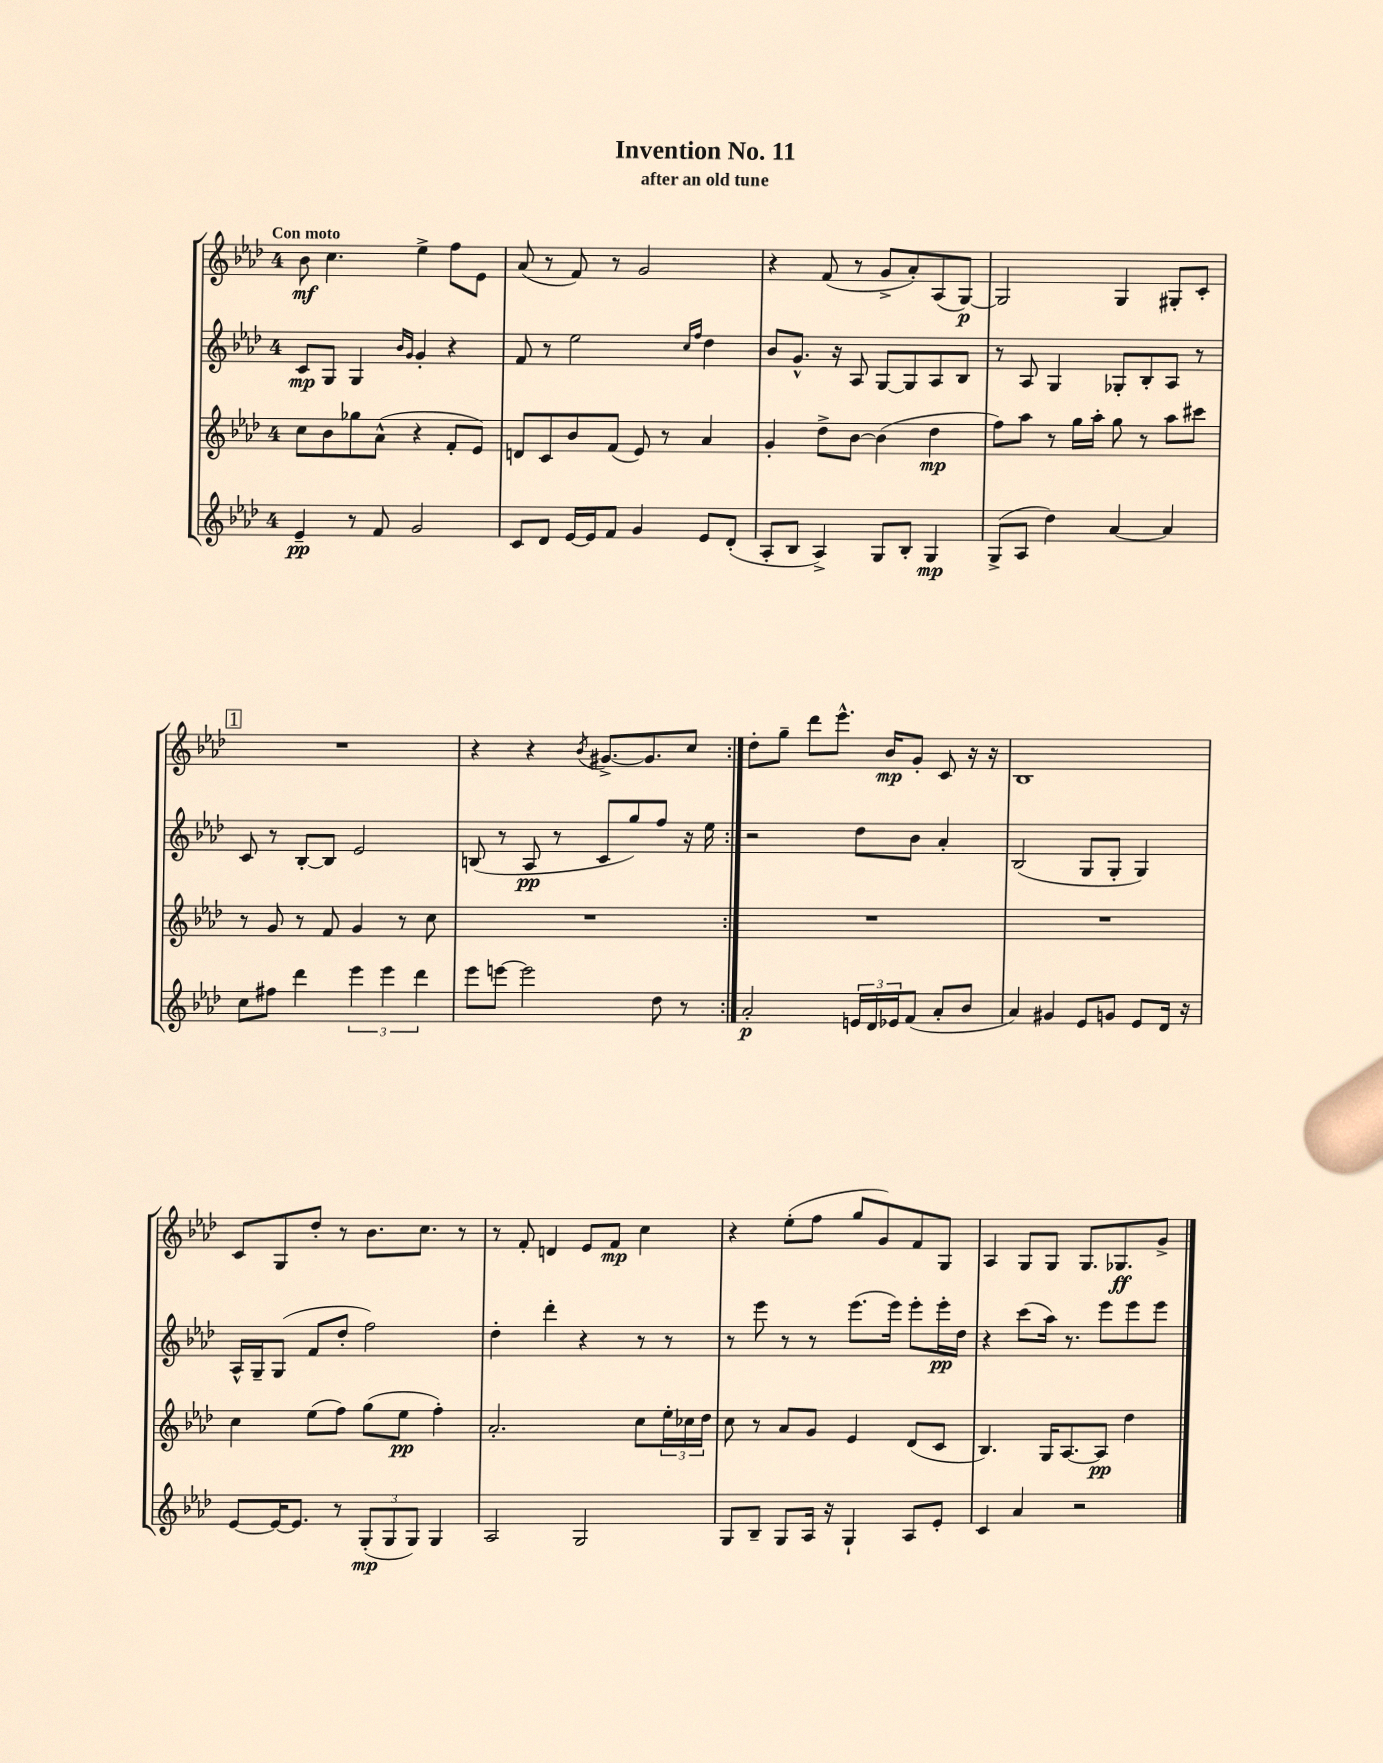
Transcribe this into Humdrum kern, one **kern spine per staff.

**kern	**kern	**kern	**kern
*staff4	*staff3	*staff2	*staff1
*clefG2	*clefG2	*clefG2	*clefG2
*k[b-e-a-d-]	*k[b-e-a-d-]	*k[b-e-a-d-]	*k[b-e-a-d-]
*M4/4	*M4/4	*M4/4	*M4/4
4e-~/	8cc\L	8c/L	8b-\
.	8b-\	8G/J	4.cc\
8r	8gg-\	4G/	.
8f/	(8a-^^\J	.	.
.	.	16qqb-/LL	.
.	.	16qqg/JJ	.
2g/	4r	4g'/	4ee-^\
.	8f'/L	4r	8ff\L
.	8e-/J)	.	8e-\J
=	=	=	=
8c/L	8d/L	8f/	(8a-/
8d-/J	8c/	8r	8r
[16e-/LL	8b-/	2ee-\	8f/)
16e-/]J	.	.	.
8f/J	(8f/J	.	8r
4g/	8e-/)	.	2g/
.	8r	.	.
.	.	16qqcc/LL	.
.	.	16qqff/JJ	.
8e-/L	4a-/	4dd-\	.
(8d-'/J	.	.	.
=	=	=	=
8A-'/L	4g'/	8b-/L	4r
8B-/J	.	8.g^^/J	.
4A-^/)	8dd-^\L	.	(8f/
.	.	16r	.
.	[8b-\J	8A-/	8r
8G/L	(4b-\]	[8G/L	8g^/L
8B-'/J	.	8G/]	8a-'/)
4G/	4dd-\	8A-/	(8A-/
.	.	8B-/J	[8G/J)
=	=	=	=
(8G^/L	8ff\L)	8r	2G/]
8A-/J	8aa-\J	8A-/	.
4dd-\)	8r	4G/	.
.	16gg\LL	.	.
.	16aa-'\JJ	.	.
[4a-/	8gg\	8G-'/L	4G/
.	8r	8B-'/	.
4a-/]	8aa-\L	8A-/J	8G#'/L
.	8ccc#\J	8r	8c'/J
=	=	=	=
8cc\L	8r	8c/	1r
8ff#\J	8g/	8r	.
4ddd-\	8r	[8B-'/L	.
.	8f/	8B-/]J	.
6eee-\	4g/	2e-/	.
6eee-\	.	.	.
.	8r	.	.
6ddd-\	.	.	.
.	8cc\	.	.
=	=	=	=
8eee-\L	1r	(8B/	4r
[8eee\J	.	8r	.
2eee\]	.	8A-/	4r
.	.	8r	.
.	.	.	8qb-/
.	.	8c/L	[8.g#^/L
.	.	8gg/)	.
.	.	.	8.g#/]
8dd-\	.	8ff/J	.
8r	.	16r	8cc/J
.	.	16ee-\	.
=:|!	=:|!	=:|!	=:|!
2a-'/	1r	2r	8dd-'\L
.	.	.	8gg~\J
.	.	.	8ddd-\L
.	.	.	8.eee-^^\J
24e/LL	.	8dd-\L	.
24d-/	.	.	.
.	.	.	16b-/LK
24e-/J	.	.	.
(8f/J	.	8b-\J	8g'/J
8a-'/L	.	4a-'/	8c/
8b-/J	.	.	16r
.	.	.	16r
=	=	=	=
4a-/)	1r	(2B-/	1B-
4g#/	.	.	.
8e-/L	.	8G/L	.
8g/J	.	8G'/J	.
8e-/L	.	4G/)	.
16d-/Jk	.	.	.
16r	.	.	.
=	=	=	=
[8e-/L	4cc\	16A-^^/LL	8c/L
.	.	16G~/J	.
16e-/_K	.	(8G/J	8G/
8.e-/]J	.	.	.
.	(8ee-\L	8f/L	8dd-'/J
8r	8ff\J)	8dd-'/J	8r
(12G'/L	(8gg\L	2ff\)	8.b-\L
12G/	.	.	.
.	8ee-\J	.	.
12G/J)	.	.	.
.	.	.	8.cc\J
4G/	4ff'\)	.	.
.	.	.	8r
=	=	=	=
2A-/	2.a-'/	4dd-'\	8r
.	.	.	8f'/
.	.	4ddd-'\	4d/
2G/	.	4r	8e-/L
.	.	.	8f/J
.	8cc\L	8r	4cc\
.	24ee-'\L	8r	.
.	24cc-\	.	.
.	24dd-\JJ	.	.
=	=	=	=
8G/L	8cc\	8r	4r
8B-~/J	8r	8eee-\	.
8G/L	8a-/L	8r	(8ee-'\L
16A-/Jk	8g/J	8r	8ff\J
16r	.	.	.
4G`/	4e-/	(8.eee-\L	8gg/L
.	.	.	8g/)
.	.	16eee-\Jk)	.
8A-/L	(8d-/L	8eee-'\L	8f/
8e-'/J	8c/J	16eee-'\L	8G/J
.	.	16dd-\JJ	.
=	=	=	=
4c/	4.B-/)	4r	4A-/
4a-/	.	(8ccc\L	8G/L
.	16G/LK	16aa-\Jk)	8G/J
.	[8.A-/	8.r	.
2r	.	.	8.G/L
.	8A-/]J	8eee-\L	.
.	.	.	8.G-/
.	4dd-\	8eee-\	.
.	.	8eee-\J	8g^/J
==	==	==	==
*-	*-	*-	*-
